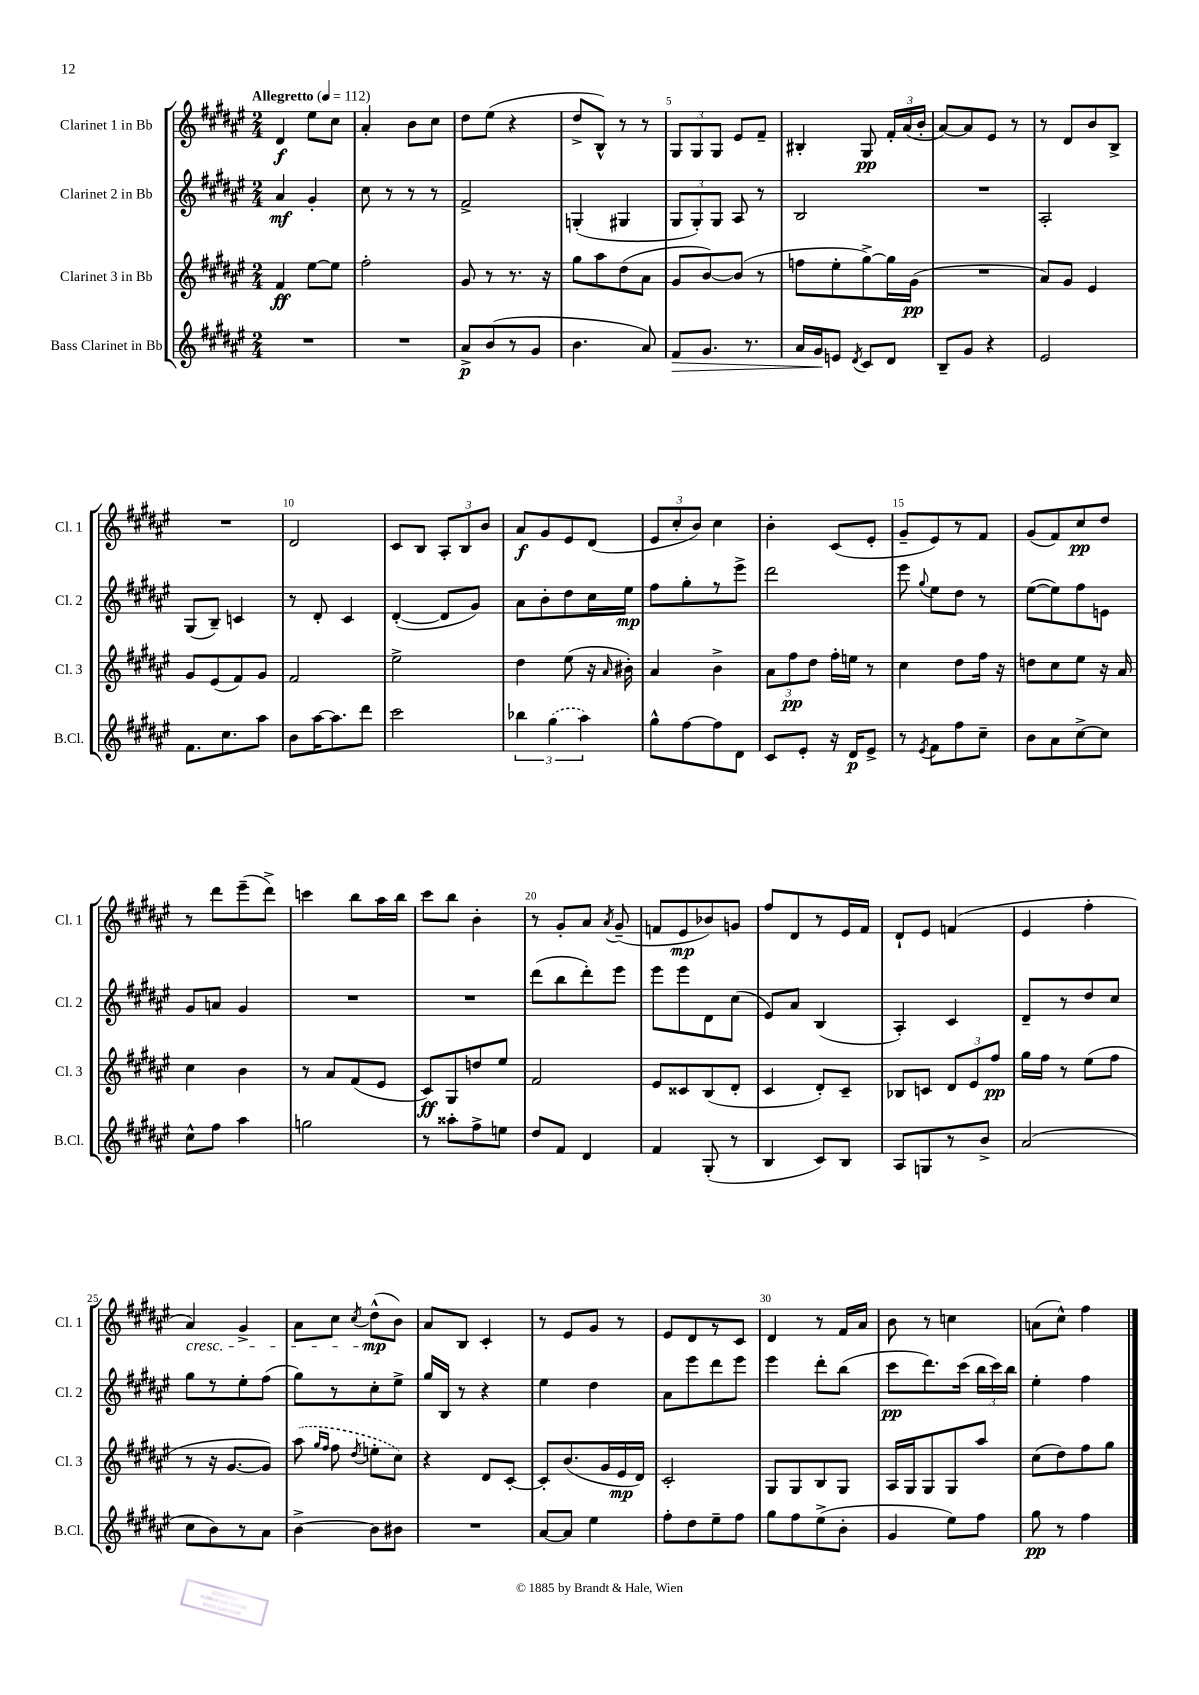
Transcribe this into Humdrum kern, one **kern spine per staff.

**kern	**kern	**kern	**kern
*staff4	*staff3	*staff2	*staff1
*clefG2	*clefG2	*clefG2	*clefG2
*k[f#c#g#d#a#e#]	*k[f#c#g#d#a#e#]	*k[f#c#g#d#a#e#]	*k[f#c#g#d#a#e#]
*M2/4	*M2/4	*M2/4	*M2/4
*MM112	*MM112	*MM112	*MM112
2r	4f#	4a#	4d#
.	[8ee#	4g#'	8ee#
.	8ee#]	.	8cc#
=	=	=	=
2r	2ff#'	8cc#	4a#'
.	.	8r	.
.	.	8r	8b
.	.	8r	8cc#
=	=	=	=
8a#^	8g#	2f#^	8dd#
(8b	8r	.	(8ee#
8r	8.r	.	4r
8g#	.	.	.
.	16r	.	.
=	=	=	=
4.b	8gg#	(4G'	8dd#^
.	8aa#	.	8B^^)
.	(8dd#	4G#	8r
8a#)	8a#	.	8r
=	=	=	=
8f#	8g#	12G#	12G#
.	.	12G#')	12G#
8.g#	[8b)	.	.
.	.	12G#	12G#
.	(8b]	8A#	8e#
8.r	.	.	.
.	8r	8r	8f#~
=	=	=	=
16a#	8ff	2B	4B#'
16g#	.	.	.
8e	8ee#'	.	.
8qd#	.	.	.
8c#	[8gg#^)	.	8G#
8d#	16gg#]	.	24f#'
.	.	.	(24a#
.	(16g#	.	.
.	.	.	24b'
=	=	=	=
8B~	2r	2r	[8a#)
8g#	.	.	8a#]
4r	.	.	8e#
.	.	.	8r
=	=	=	=
2e#	8a#)	2A#'	8r
.	8g#	.	8d#
.	4e#	.	8b
.	.	.	8B^
=	=	=	=
8.f#	8g#	(8G#	2r
.	(8e#	8B~)	.
8.cc#	.	.	.
.	8f#)	4c	.
8aa#	8g#	.	.
=	=	=	=
8b	2f#	8r	2d#
[16aa#	.	8d#'	.
8.aa#]	.	.	.
.	.	4c#	.
8ddd#	.	.	.
=	=	=	=
2ccc#	2ee#^	([4d#'	8c#
.	.	.	8B
.	.	8d#]	12A#'
.	.	.	12B
.	.	8g#)	.
.	.	.	12b
=	=	=	=
6bb-	4dd#	8a#	8a#
.	.	8b'	8g#
(6gg#	.	.	.
.	(8ee#	8dd#	8e#
6aa#)	.	.	.
.	16r	16cc#	(8d#
.	16qqa#	.	.
.	16b#')	16ee#	.
=	=	=	=
8gg#^^	4a#	8ff#	12e#
.	.	.	12cc#'
[8ff#	.	8gg#'	.
.	.	.	12b)
8ff#]	4b^	8r	4cc#
8d#	.	8eee#^	.
=	=	=	=
8c#	12a#	2ddd#	4b'
.	12ff#	.	.
8e#'	.	.	.
.	12dd#	.	.
16r	16ff#'	.	(8c#
16d#	16ee	.	.
8e#^	8r	.	8e#'
=	=	=	=
8r	4cc#	8eee#	8g#~
8qe#	.	8qqgg#	.
8f#	.	8ee#	8e#)
8ff#	8dd#	8dd#	8r
8cc#~	16ff#	8r	8f#
.	16r	.	.
=	=	=	=
8b	8dd	([8ee#	(8g#
8a#	8cc#	8ee#])	8f#)
[8cc#^	8ee#	8ff#	8cc#
8cc#]	16r	8e	8dd#
.	16a#	.	.
=	=	=	=
8cc#^^	4cc#	8g#	8r
8ff#	.	8a	8ddd#
4aa#	4b	4g#	(8eee#~
.	.	.	8ddd#^)
=	=	=	=
2gg	8r	2r	4ccc
.	8a#	.	.
.	(8f#	.	8bb
.	8e#	.	16aa#
.	.	.	16bb
=	=	=	=
8r	8c#)	2r	8ccc#
8aa##'	8G#	.	8bb
8ff#^	8dd	.	4b'
8ee	8ee#	.	.
=	=	=	=
8dd#	2f#	(8ddd#	8r
8f#	.	8bb	8g#'
4d#	.	8ddd#')	8a#
.	.	.	8qa#
.	.	8eee#	(8g#~
=	=	=	=
4f#	8e#	8eee#	8f
.	8c##	8eee#	8e#
(8G#'	(8B	8d#	8b-)
8r	8d#'	(8cc#	8g
=	=	=	=
4B	4c#	8e#)	8ff#
.	.	8a#	8d#
8c#)	8d#')	(4B	8r
8B	8c#~	.	16e#
.	.	.	16f#
=	=	=	=
8A#	8B-	4A#')	8d#`
8G	8c	.	8e#
8r	12d#	4c#	(4f
.	12e#	.	.
8b^	.	.	.
.	12ff#	.	.
=	=	=	=
(2a#	16gg#	8d#~	4e#
.	16ff#	.	.
.	8r	8r	.
.	(8ee#	8dd#	4ff#'
.	8ff#	8cc#	.
=	=	=	=
8cc#	8r	8gg#	4a#)
8b)	16r	8r	.
.	[8.g#	.	.
8r	.	8ee#'	4g#^
8a#	8g#])	(8ff#	.
=	=	=	=
[4b^	(8aa#	8gg#)	8a#
.	16qqgg#	.	.
.	16qqff#	.	.
.	8ff#	8r	8cc#
.	8qdd#	.	8qcc#
8b]	8ee'	8cc#'	(8dd#^^
8b#	8cc#)	8ee#^	8b)
=	=	=	=
2r	4r	16gg#	8a#
.	.	16B	.
.	.	8r	8B
.	8d#	4r	4c#'
.	[8c#'	.	.
=	=	=	=
[8a#	8c#']	4ee#	8r
8a#]	(8.b	.	8e#
4ee#	.	4dd#	8g#
.	16g#	.	.
.	16e#	.	8r
.	16d#)	.	.
=	=	=	=
8ff#'	2c#'	8a#	8e#
8dd#	.	8eee#	8d#
8ee#~	.	8ddd#	8r
8ff#	.	8eee#	8c#
=	=	=	=
8gg#	8G#	4eee#	4d#
8ff#	8G#	.	.
(8ee#^	8B	8ddd#'	8r
8b'	8G#	(8bb	16f#
.	.	.	16a#
=	=	=	=
4g#	16A#	8ccc#	8b
.	16G#	.	.
.	8G#	8.ddd#)	8r
8ee#)	8G#	.	4cc
.	.	(16ccc#	.
8ff#	8aa#	24bb	.
.	.	24ccc#)	.
.	.	24bb	.
=	=	=	=
8gg#	(8cc#	4ee#'	(8a
8r	8dd#)	.	8cc#^^)
4ff#	8ff#	4ff#	4ff#
.	8gg#	.	.
==	==	==	==
*-	*-	*-	*-
